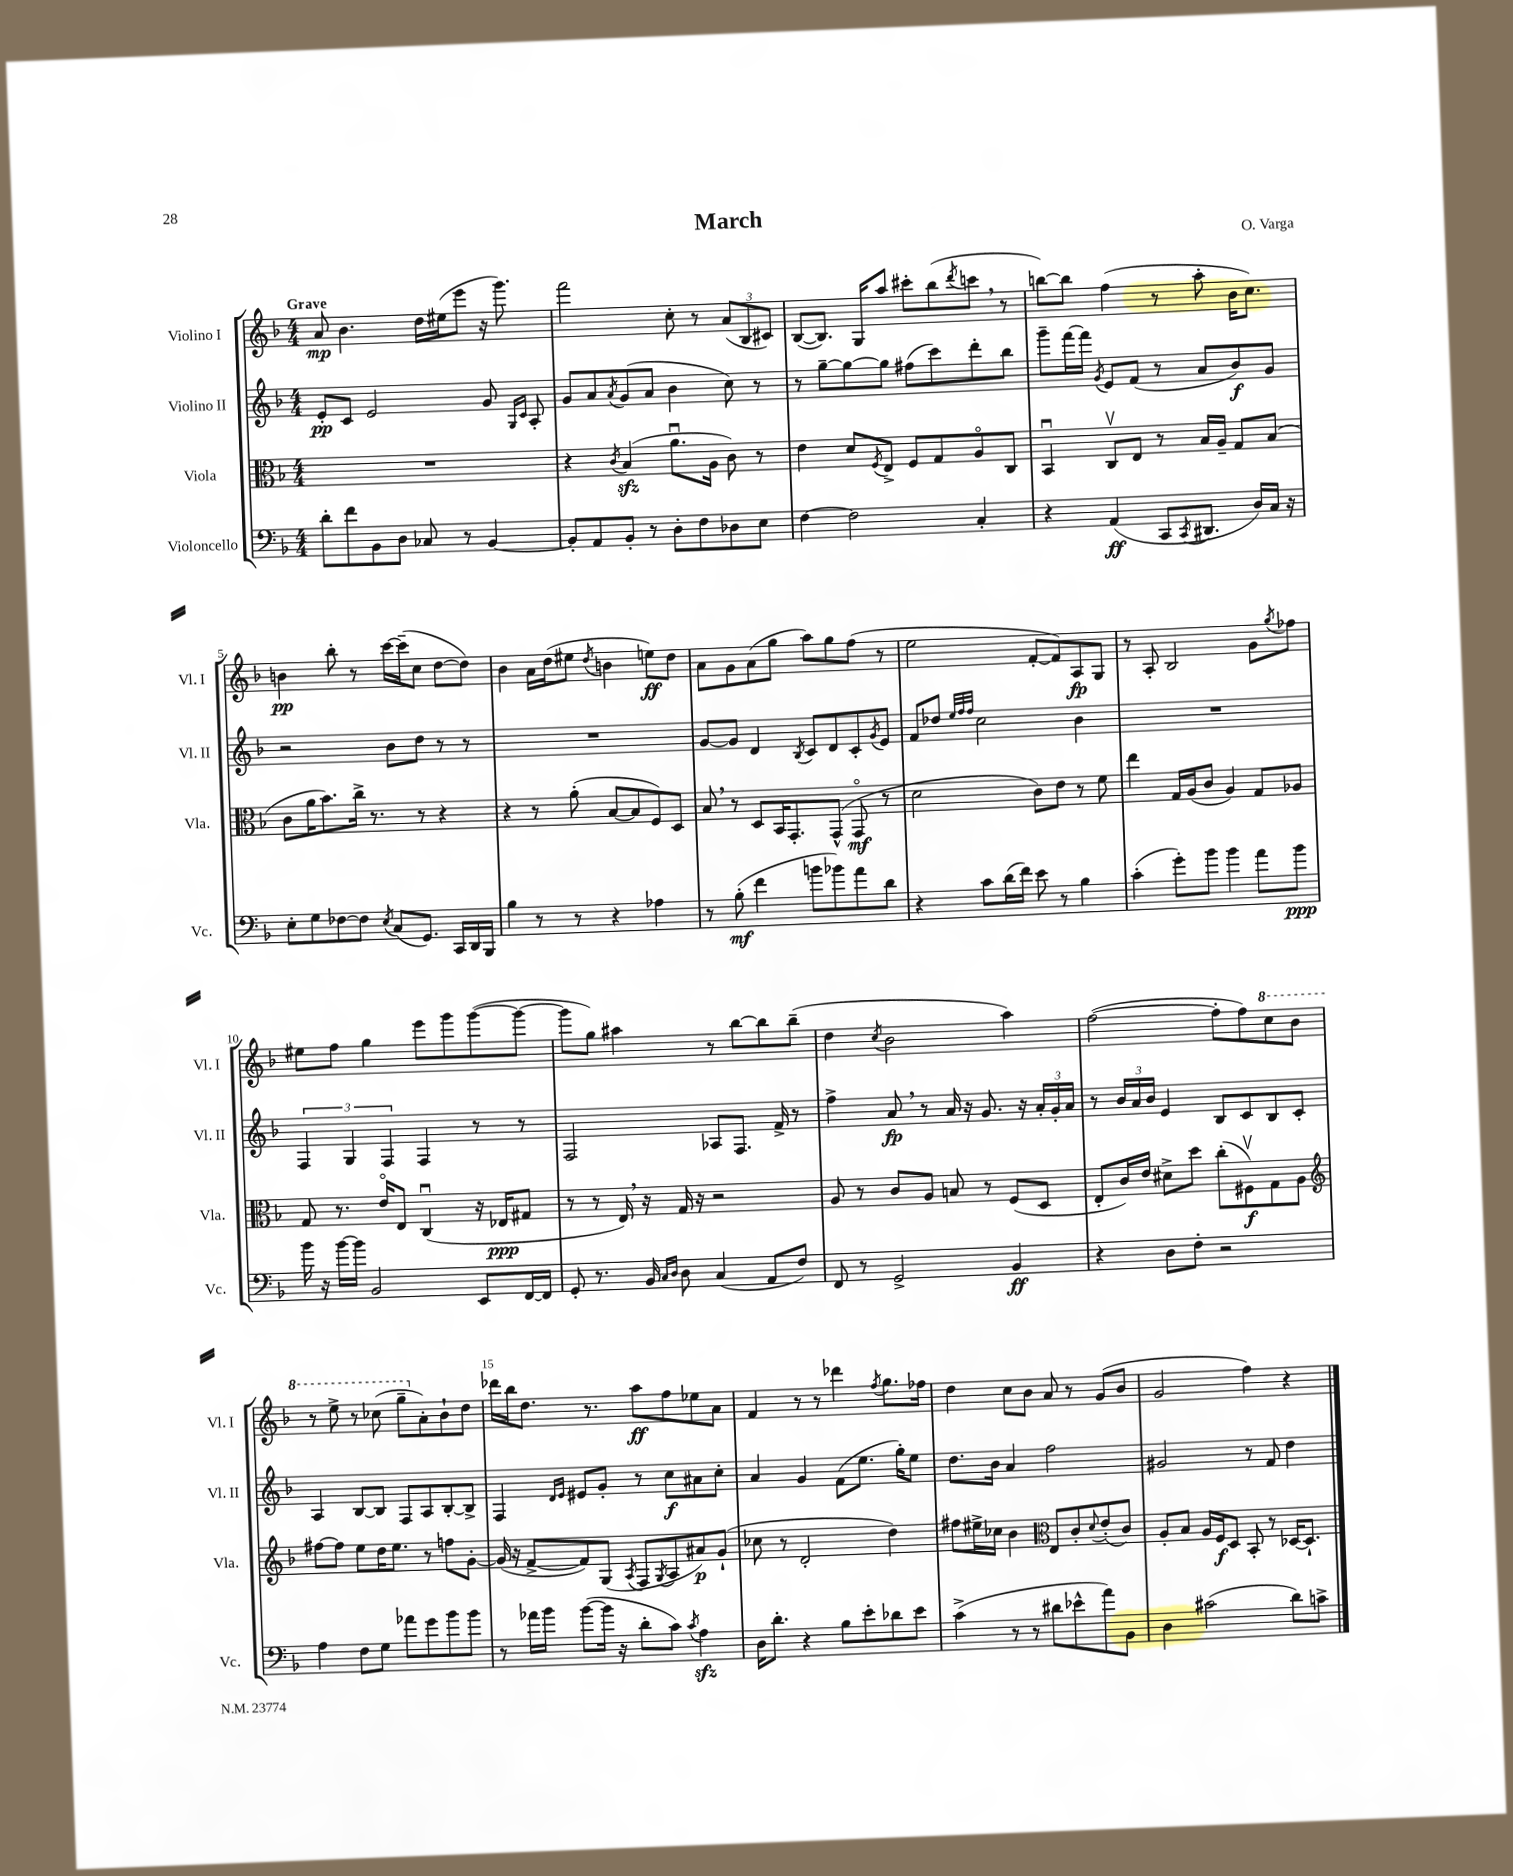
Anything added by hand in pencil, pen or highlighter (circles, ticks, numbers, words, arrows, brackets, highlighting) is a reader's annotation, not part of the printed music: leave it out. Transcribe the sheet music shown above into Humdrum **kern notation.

**kern	**kern	**kern	**kern
*staff4	*staff3	*staff2	*staff1
*clefF4	*clefC3	*clefG2	*clefG2
*k[b-]	*k[b-]	*k[b-]	*k[b-]
*M4/4	*M4/4	*M4/4	*M4/4
8d'\L	1r	8e'/L	8a/
8f\	.	8c/J	4.b-\
8BB-\	.	2e/	.
8D\J	.	.	.
8C-/	.	.	16dd\LL
.	.	.	(16ee#\J
8r	.	.	8eee\J
[4BB-/	.	8g/	16r
.	.	.	8.ggg\)
.	.	16qqG/LL	.
.	.	16qqc/JJ	.
.	.	8A'/	.
=	=	=	=
8BB-'/]L	4r	8g/L	2fff\
8AA/	.	8a/	.
.	8qc/	8qa/	.
8BB-'/J	(4B-/	(8g/	.
8r	.	8a/J	.
8D'\L	8.au\L	4b-\	8cc'\
8F\	.	.	8r
.	16A\Jk	.	.
8D-\	8c\)	8cc\)	(12a/L
.	.	.	12B-/
8E\J	8r	8r	.
.	.	.	12c#/J)
=	=	=	=
[4F\	4e\	8r	([8B-/L
.	.	[8gg~\L	8.B-/]J)
2F\]	8d/L	8gg\_	.
.	.	.	16G/LK
.	8qF/	.	.
.	8E^/J	8gg\]J	8aa/J
.	8F/L	(8ff#\L	8ccc#'\L
.	8G/	8ccc\)	(8bb-\
.	.	.	8qddd/
4C'/	8Ao/	8ddd'\	8ccc\J
.	8C/J	8bb-\J	8r
=	=	=	=
4r	4BB-u/	8ggg~\L	[8bb\L)
.	.	[16fff\L	8bb\]J
.	.	16fff\]JJ	.
.	.	8qg/	.
(4AA/	8Cv/L	8e/L	(4ff\
.	8E/J	(8f/J	.
8CC/L	8r	8r	8r
8qCC/	.	.	.
8.DD#/J	16B-/LL	8a/L	8aa'\
.	16A~/JJ	.	.
.	8G/L	8b-/)	16b-\LK
16D/LL)	.	.	8.cc\J)
16C/JJ	(8B-/J	8g/J	.
16r	.	.	.
=	=	=	=
8E'\L	8c\L	2r	4b\
8G\	16a\K	.	.
.	8.b-\)	.	.
[8F-\	.	.	8bb-'\
8F-\]J	16cc^\Jk	.	8r
.	8.r	.	.
8qE/	.	.	.
(8C/L	.	8b-\L	[16ccc\LL
.	.	.	(16ccc~\]J
8.GG/J)	8r	8dd\J	8cc\J
.	4r	8r	[8dd\L
16CC/LL	.	.	.
16DD/	.	8r	8dd\]J)
16BBB-/JJ	.	.	.
=	=	=	=
4B-\	4r	1r	4b-\
8r	8r	.	16a\LL
.	.	.	(16dd\J
8r	(8a'\	.	8ee#\J
.	.	.	8qdd/
4r	[8B-/L	.	4b\
.	8B-/]	.	.
4A-\	8F/)	.	8ee\L)
.	8D/J	.	8dd\J
=	=	=	=
8r	8B-/	[8g/L	8a\L
(8B-'\	8r	8g/]J	8g\
4f\	8D/L	4d/	(8a\
.	16BB-/K	.	8gg\J
.	8.GG'/	.	.
.	.	8qB-/	.
8b\L	.	8c/L	8aa\L)
8b-\)	(8GG^^/J	8d/	8gg\
8a\	8GGo/	8c'/	(8ff\J
.	.	8qg/	.
8d\J	8r	8e/J	8r
=	=	=	=
4r	2d\	8f/L	2ee\
.	.	8dd-/J	.
.	.	32qqee/LLL	.
.	.	32qqff/	.
.	.	32qqff/JJJ	.
8c\L	.	2cc\	.
(16d\L	.	.	.
16f\JJ)	.	.	.
8e\	8c\L)	.	[8f'/L
8r	8e\J	.	8f/])
4B-\	8r	4b-\	8A/
.	8f\	.	8G/J
=	=	=	=
(4c'\	4ee\	1r	8r
.	.	.	8A'/
8g'\L)	16G/LL	.	2B-/
.	(16A/J	.	.
8b-\J	8c/J	.	.
4b-\	4A/)	.	.
8a\L	8G/L	.	8g\L
.	.	.	8qgg/
8b-\J	8A-/J	.	8ff-\J
=	=	=	=
16b-\	8G/	6F/	8ee#\L
16r	.	.	.
[16b-\LL	8.r	.	8ff\J
.	.	6G/	.
16b-\]JJ	.	.	.
2BB-/	.	.	4gg\
.	16eo/LK	.	.
.	.	6F/	.
.	8E/J	.	.
.	(4Cu/	4F/	8eee\L
.	.	.	8ggg\
8EE/L	16r	8r	([8ggg\
.	16E-/LK	.	.
[16FF/L	8G#/J	8r	8ggg\_J
16FF/]JJ	.	.	.
=	=	=	=
8GG'/	8r	2F/	8ggg\]L
8.r	8r	.	8gg\J)
.	16E/)	.	4aa#\
16BB-/	16r	.	.
16qqC/LL	.	.	.
16qqD/JJ	.	.	.
8D\	16G/	.	.
.	16r	.	.
(4C/	2r	8A-/L	8r
.	.	8.F/J	[8bb-\L
8AA/L	.	.	8bb-\]
.	.	16f^/	.
8F/J)	.	8r	(8bb-~\J
=	=	=	=
8FF/	8A/	4ff^\	4dd\
8r	8r	.	.
.	.	.	8qcc/
2GG^/	8c/L	8a/	2b-\
.	8A/J	8r	.
.	8B/	16a/	.
.	.	16r	.
.	8r	8.g/	.
4BB-/	(8F/L	.	4aa\)
.	.	16r	.
.	8D/J	24a'/LL	.
.	.	24g'/	.
.	.	24a/JJ	.
=	=	=	=
4r	8E'/L	8r	([2ff\
.	16c/L)	24b-/LL	.
.	.	24a/	.
.	16e/JJ	.	.
.	.	24b-/JJ	.
8D\L	8d#^\L	4e/	.
8F'\J	8dd\J	.	.
2r	(8cc'\L	8B-/L	8ff'\]L
.	8F#v\)	8c/	8ff\)
.	8G\	8B-/	8ccc\
.	8A\J	8c'/J	8bb-\J
=	=	=	=
*	*clefG2	*	*
4A\	[8ff#\L	4A/	8r
.	8ff#\]J	.	8eee^\
8F\L	8ee\L	[8B-/L	8r
8G\J	16dd\K	8B-/]J	(8ccc-\
.	8.ee\J	.	.
8a-\L	.	8F/L	8ggg~\L
8g\	8r	8A/	8a'\)
8b-\	8ff\L	[8B-'/	8b-`\
8b-\J	[8g'\J	8B-^/]J	8dd\J
=	=	=	=
8r	(16g/]	4F/	16ddd-\LL
.	16r	.	16bb-\J
16a-\LL	[8f^/L	.	8.dd\J
16b-\JJ	.	.	.
.	.	16qqd/LL	.
.	.	16qqe/JJ	.
([8b-\L	8f/])	8e#/L	.
.	.	.	8.r
16b-\]Jk	(8G/J	8g'/J	.
16r	.	.	.
.	8qA/	.	.
8d'\L	8F/L	8r	8aa\L
.	8qG/	.	.
8c\J)	8A/	8cc\L	8ff\
8qc/	.	.	.
4A\	8a#/)	8a#\	8ee-\
.	(8g`/J	8cc'\J	8a\J
=	=	=	=
16D\LK	8cc-\	4a/	4f/
8.d'\J	.	.	.
.	8r	.	.
4r	2d'/	4g/	8r
.	.	.	8r
8B-\L	.	(8f\L	4ddd-\
8e'\	.	8.ee\J	.
.	.	.	8qff/
8d-\	4dd\)	.	8.gg\L
.	.	16gg'\LK)	.
8e\J	.	8ee\J	.
.	.	.	16ff-\Jk
=	=	=	=
(4c^\	8ff#\L	8.dd\L	4dd\
.	16ee#^\L	.	.
.	16cc-\JJ	16b-\Jk	.
8r	4b-\	4a/	8cc\L
8r	.	.	8b-\J
*	*clefC3	*	*
8d#\L	8E/L	2ff\	8a/
8e-^^\	8c'/	.	8r
.	8qqd/	.	.
8a\)	(8e'/	.	(8g/L
8BB-\J	8c/J)	.	8b-/J
=	=	=	=
4D\	8A'/L	2g#/	2g/
.	8B-/J	.	.
(2c#\	16A/LL	.	.
.	16F/J	.	.
.	8D/J	.	.
.	8BB-'/	8r	4ff\)
.	8r	8f/	.
8d\L)	[16D-/LK	4dd\	4r
.	8.D-`/]J	.	.
8c^\J	.	.	.
==	==	==	==
*-	*-	*-	*-
